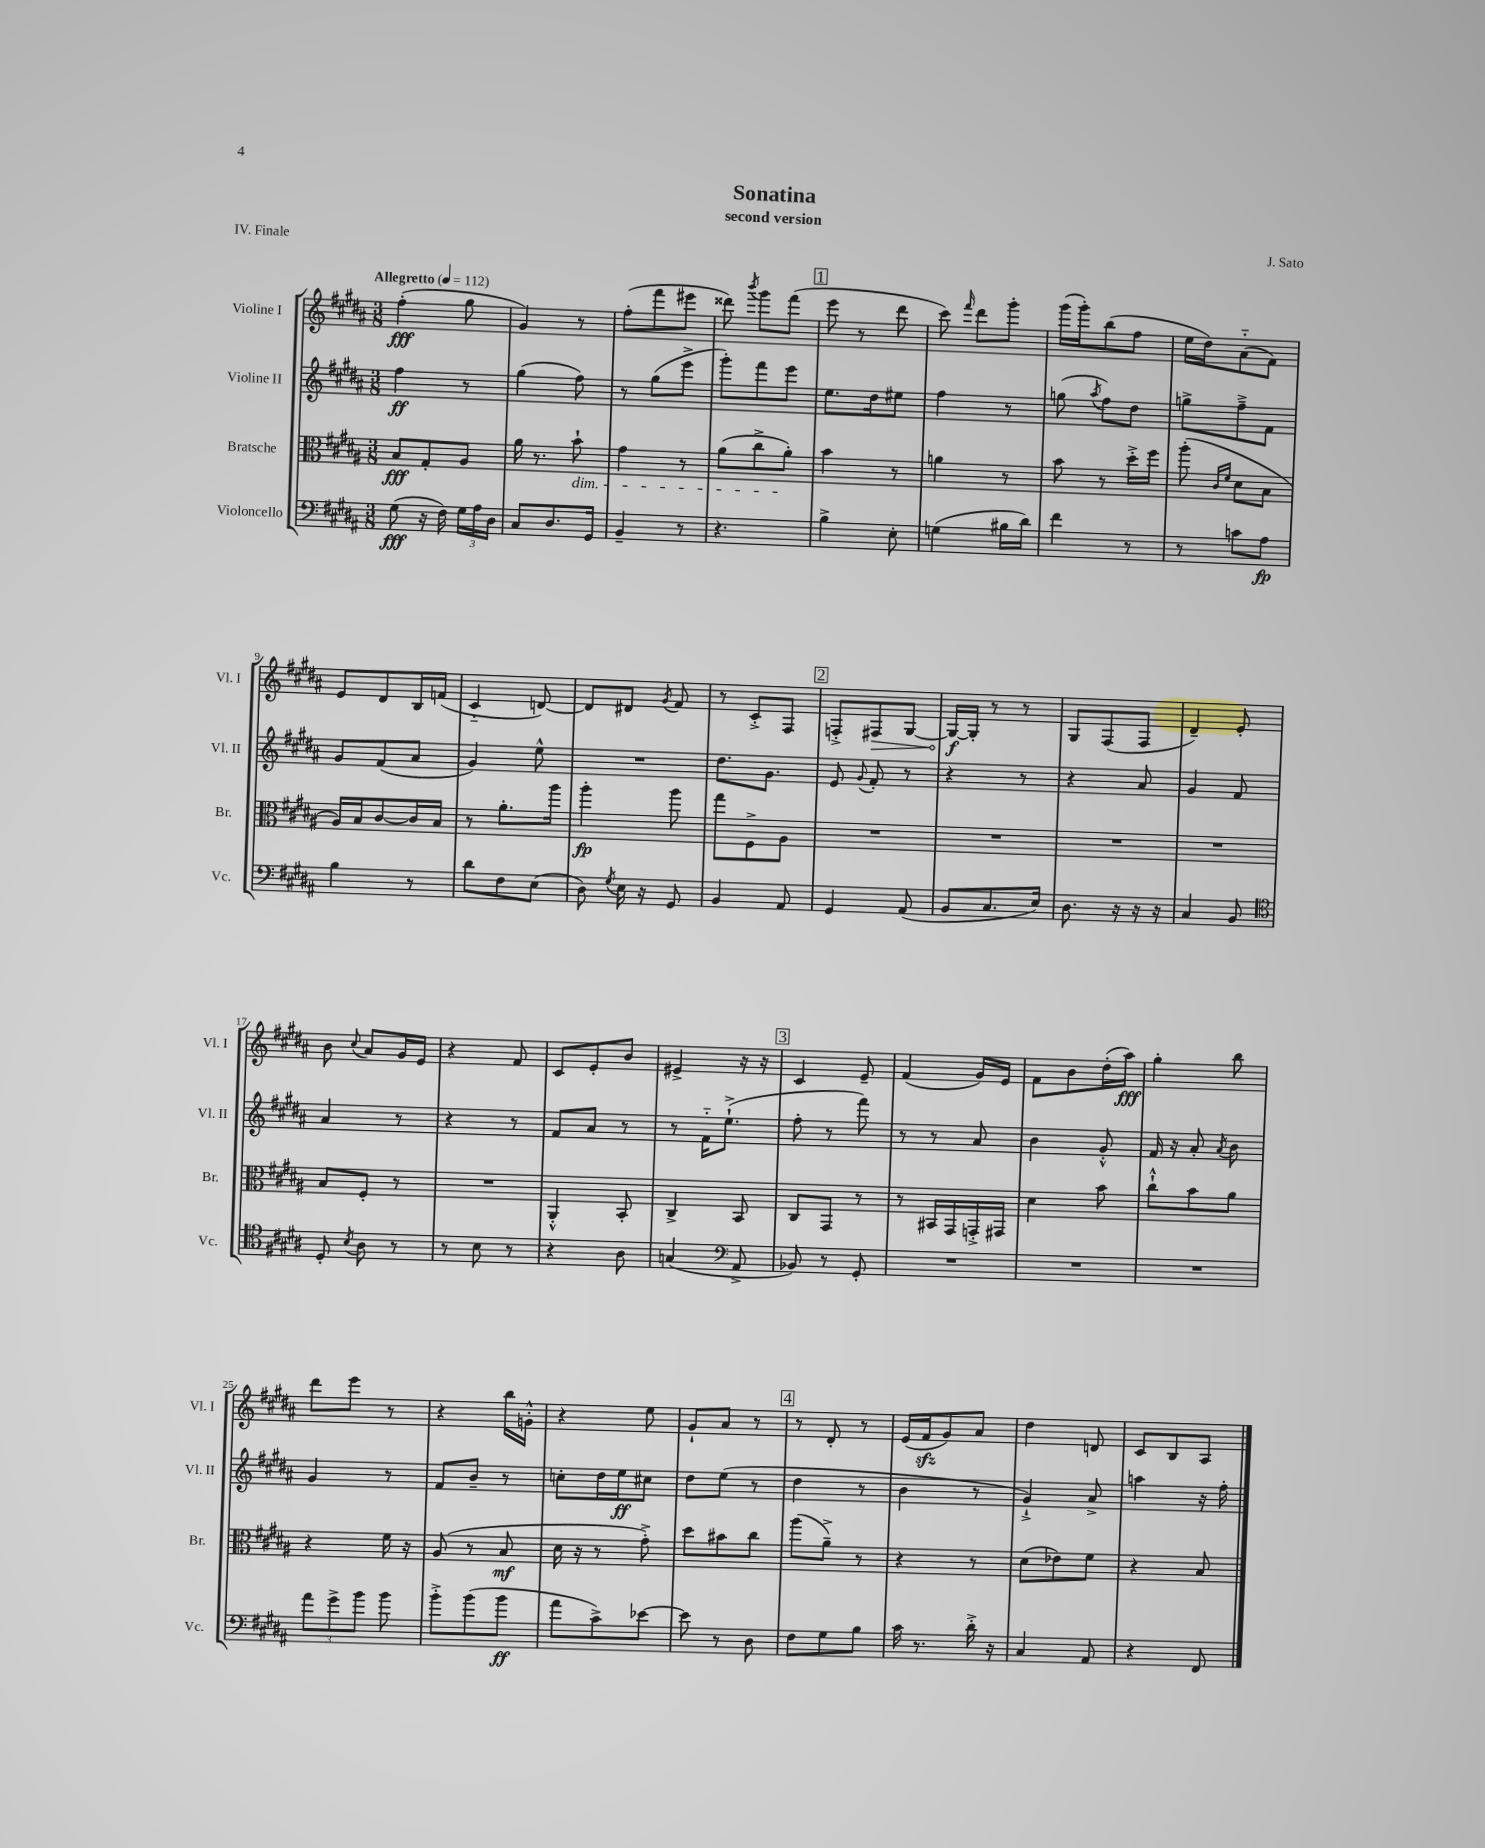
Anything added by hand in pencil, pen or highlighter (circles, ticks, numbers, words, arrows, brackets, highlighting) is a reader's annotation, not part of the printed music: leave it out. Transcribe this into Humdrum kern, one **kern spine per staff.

**kern	**dynam	**kern	**dynam	**kern	**dynam	**kern	**dynam
*part4	*part4	*part3	*part3	*part2	*part2	*part1	*part1
*staff4	*staff4	*staff3	*staff3	*staff2	*staff2	*staff1	*staff1
*I"Violoncello	*	*I"Bratsche	*	*I"Violine II	*	*I"Violine I	*
*I'Vc.	*	*I'Br.	*	*I'Vl. II	*	*I'Vl. I	*
*clefF4	*	*clefC3	*	*clefG2	*	*clefG2	*
*k[f#c#g#d#a#]	*	*k[f#c#g#d#a#]	*	*k[f#c#g#d#a#]	*	*k[f#c#g#d#a#]	*
*M3/8	*	*M3/8	*	*M3/8	*	*M3/8	*
*MM112	*	*MM112	*	*MM112	*	*MM112	*
=1	=1	=1	=1	=1	=1	=1	=1
!	!	!	!	!	!	!LO:TX:a:B:t=Allegretto	!
(8G#\	fff	8B/L	fff	4ff#\	ff	(4ff#'\	fff
16r	.	8G#'/	.	.	.	.	.
16F#\)	.	.	.	.	.	.	.
24G#\LL	.	8A#/J	.	8r	.	8gg#\	.
24A#\	.	.	.	.	.	.	.
24D#\JJ	.	.	.	.	.	.	.
=2	=2	=2	=2	=2	=2	=2	=2
8C#/L	.	16a#\	.	(4gg#\	.	4g#/)	.
.	.	8.r	.	.	.	.	.
8.D#/	.	.	.	.	.	.	.
!	!	!LO:TX:b:i:t=dim.	!	!	!	!	!
.	.	8b`\	.	8ff#\)	.	8r	.
16GG#/Jk	.	.	.	.	.	.	.
=3	=3	=3	=3	=3	=3	=3	=3
4BB~/	.	4g#\	.	8r	.	(8ff#'\L	.
.	.	.	.	(8gg#\L	.	8fff#\	.
8r	.	8r	.	8eee^\J	.	8eee#X\J	.
=4	=4	=4	=4	=4	=4	=4	=4
4.r	.	(8a#\L	.	8ggg#'\L)	.	8ddd##X\)	.
.	.	.	.	.	.	8qbbb/	.
.	.	8cc#^\	.	8fff#\	.	8ggg#\L	.
.	.	8a#'\J)	.	8eee\J	.	(8fff#\J	.
!!LO:REH:place=s1:t=1
=5	=5	=5	=5	=5	=5	=5	=5
4B^\	.	4b\	.	8.ee\L	.	8eee\	.
.	.	.	.	.	.	8r	.
.	.	.	.	16dd#\k	.	.	.
8E'\	.	8r	.	8ee#X\J	.	8ddd#\	.
=6	=6	=6	=6	=6	=6	=6	=6
(4Gn\	.	4an\	.	4ff#\	.	8ccc#\)	.
.	.	.	.	.	.	16qqfff#/	.
.	.	.	.	.	.	8ddd#\L	.
16B#X\LL	.	8r	.	8r	.	8ggg#'\J	.
16d#\JJ)	.	.	.	.	.	.	.
=7	=7	=7	=7	=7	=7	=7	=7
4f#\	.	8b\	.	(8ggn\	.	(16ggg#\LL	.
.	.	.	.	.	.	16ggg#'\J)	.
.	.	.	.	8qaa#/	.	.	.
.	.	8r	.	8ff#\L)	.	(8bb\	.
8r	.	16dd#'^\LL	.	8dd#\J	.	8ff#\J	.
.	.	16ff#\JJ	.	.	.	.	.
=8	=8	=8	=8	=8	=8	=8	=8
8r	.	(8aa#'\	.	8ggn^\L	.	16ee\LL	.
.	.	.	.	.	.	16dd#\J)	.
.	.	16qqc#/LL	.	.	.	.	.
.	.	16qqf#/JJ	.	.	.	.	.
8cn\L	.	8d#\L	.	8ff#~^\	.	(8a#\	.
8A#\J	fp	8B\J	.	8f#\J	.	8f#\J)	.
!!LO:LB:g=z
=9	=9	=9	=9	=9	=9	=9	=9
4B\	.	16A#/LL)	.	8g#/L	.	8e/L	.
.	.	16B/J	.	.	.	.	.
.	.	[8c#/	.	(8f#/	.	8d#/	.
8r	.	16c#/L]	.	8a#/J	.	16B/L	.
.	.	16B/JJ	.	.	.	(16fn/JJ	.
=10	=10	=10	=10	=10	=10	=10	=10
8d#\L	.	8r	.	4g#/)	.	4c#/	.
8F#\	.	8.a#'\L	.	.	.	.	.
(8E\J	.	.	.	8ee^^\	.	[8dn/)	.
.	.	16aa#\Jk	.	.	.	.	.
=11	=11	=11	=11	=11	=11	=11	=11
8D#\)	.	4aa#'\	fp	4.r	.	8d/L]	.
8qG#/	.	.	.	.	.	.	.
16E\	.	.	.	.	.	8d#X/J	.
16r	.	.	.	.	.	.	.
.	.	.	.	.	.	8qg#/	.
8GG#/	.	8aa#\	.	.	.	8f#/	.
=12	=12	=12	=12	=12	=12	=12	=12
4BB/	.	8gg#\L	.	8.dd#\L	.	8r	.
.	.	8F#^\	.	.	.	8c#'^/L	.
.	.	.	.	8.g#\J	.	.	.
8AA#/	.	8A#\J	.	.	.	8F#/J	.
!!LO:REH:place=s1:t=2
=13	=13	=13	=13	=13	=13	=13	=13
4GG#/	.	4.r	.	8e/	.	8Fn'^/L	.
.	.	.	.	8qqg#/	.	.	.
!	!	!	!	!	!	!	!LO:HP:b
.	.	.	.	8f#'/	.	8F#X/	>
(8AA#/	.	.	.	8r	.	[8G#/J	.
=14	=14	=14	=14	=14	=14	=14	=14
8BB/L	.	4.r	.	4r	.	16G#/LL_	f
.	.	.	.	.	.	16G#'/JJ]	]
8.C#/	.	.	.	.	.	8r	.
.	.	.	.	8r	.	8r	.
16E/Jk)	.	.	.	.	.	.	.
=15	=15	=15	=15	=15	=15	=15	=15
8.D#\	.	4.r	.	4r	.	8G#/L	.
.	.	.	.	.	.	(8F#/	.
16r	.	.	.	.	.	.	.
16r	.	.	.	8a#/	.	8F#/J	.
16r	.	.	.	.	.	.	.
=16	=16	=16	=16	=16	=16	=16	=16
4C#/	.	4.r	.	4g#/	.	4d#~/)	.
8BB/	.	.	.	8f#/	.	8e'/	.
!!LO:LB:g=z
=17	=17	=17	=17	=17	=17	=17	=17
*clefC4	*	*	*	*	*	*	*
8D#'/	.	8B/L	.	4a#/	.	8b\	.
8qB/	.	.	.	.	.	8qqcc#/	.
8A#\	.	8F#'/J	.	.	.	8a#/L	.
8r	.	8r	.	8r	.	16g#/L	.
.	.	.	.	.	.	16e/JJ	.
=18	=18	=18	=18	=18	=18	=18	=18
8r	.	4.r	.	4r	.	4r	.
8B\	.	.	.	.	.	.	.
8r	.	.	.	8r	.	8f#/	.
=19	=19	=19	=19	=19	=19	=19	=19
4r	.	4AA#'^^/	.	8f#/L	.	8c#/L	.
.	.	.	.	8a#/J	.	8e'/	.
8A#\	.	8BB'/	.	8r	.	8b/J	.
=20	=20	=20	=20	=20	=20	=20	=20
(4Gn/	.	4C#^/	.	8r	.	4e#X^/	.
.	.	.	.	16f#\KL	.	.	.
.	.	.	.	(8.ee`^\J	.	.	.
*clefF4	*	*	*	*	*	*	*
8AA#^/	.	8BB/	.	.	.	16r	.
.	.	.	.	.	.	16r	.
!!LO:REH:place=s1:t=3
=21	=21	=21	=21	=21	=21	=21	=21
8BB-X/)	.	8C#/L	.	8ff#'\	.	4c#/	.
8r	.	8GG#/J	.	8r	.	.	.
8GG#'/	.	8r	.	8fff#\)	.	8e~/	.
=22	=22	=22	=22	=22	=22	=22	=22
4.r	.	8r	.	8r	.	(4f#/	.
.	.	16BB#X/LL	.	8r	.	.	.
.	.	16GG#/	.	.	.	.	.
.	.	16GGn'^/	.	8a#/	.	16g#/LL)	.
.	.	16GG#X/JJ	.	.	.	16e/JJ	.
=23	=23	=23	=23	=23	=23	=23	=23
4.r	.	4d#\	.	4b\	.	8f#\L	.
.	.	.	.	.	.	8b\	.
.	.	8b\	.	8g#'^^/	.	(16dd#'\L	.
.	.	.	.	.	.	16aa#\JJ)	fff
=24	=24	=24	=24	=24	=24	=24	=24
4.r	.	8cc#`^^\L	.	16f#/	.	4gg#'\	.
.	.	.	.	16r	.	.	.
.	.	8b\	.	8a#'/	.	.	.
.	.	.	.	8qa#/	.	.	.
.	.	8a#\J	.	8b\	.	8bb\	.
!!LO:LB:g=z
=25	=25	=25	=25	=25	=25	=25	=25
12a#\L	.	4r	.	4g#/	.	8ddd#\L	.
12g#^\	.	.	.	.	.	.	.
.	.	.	.	.	.	8eee\J	.
12b\J	.	.	.	.	.	.	.
8b\	.	16f#\	.	8r	.	8r	.
.	.	16r	.	.	.	.	.
=26	=26	=26	=26	=26	=26	=26	=26
8b'^\L	.	(8A#/	.	8f#/L	.	4r	.
(8b\	.	8r	.	8b~/J	.	.	.
8b\J	ff	8B/	mf	8r	.	16bb\LL	.
.	.	.	.	.	.	16gn'^^\JJ	.
=27	=27	=27	=27	=27	=27	=27	=27
8a#\L	.	16d#\	.	8ccn'\L	.	4r	.
.	.	16r	.	.	.	.	.
8c#^\)	.	8r	.	16dd#\L	.	.	.
.	.	.	.	16ee\J	ff	.	.
[8e-X\J	.	8g#'^\)	.	8cc#X\J	.	8ee\	.
=28	=28	=28	=28	=28	=28	=28	=28
8e-\]	.	8dd#\L	.	8dd#\L	.	8g#`/L	.
8r	.	8b#X\	.	(8ee\J	.	8a#/J	.
8D#\	.	8cc#\J	.	8r	.	8r	.
!!LO:REH:place=s1:t=4
=29	=29	=29	=29	=29	=29	=29	=29
8F#\L	.	(8aa#\L	.	4dd#\	.	8r	.
8G#\	.	8a#~^\J)	.	.	.	8d#'/	.
8B\J	.	8r	.	8r	.	8r	.
=30	=30	=30	=30	=30	=30	=30	=30
16c#\	.	4r	.	4b\	.	(16e/LL	.
8.r	.	.	.	.	.	16f#zz/J	.
.	.	.	.	.	.	8g#/)	.
16d#'^\	.	8r	.	8r	.	8a#/J	.
16r	.	.	.	.	.	.	.
=31	=31	=31	=31	=31	=31	=31	=31
4C#/	.	(8d#\L	.	4g#`^/)	.	4dd#\	.
.	.	8e-X\)	.	.	.	.	.
8AA#/	.	8f#\J	.	8a#^/	.	8dn/	.
=32	=32	=32	=32	=32	=32	=32	=32
4r	.	4r	.	4aan\	.	8c#/L	.
.	.	.	.	.	.	8B/	.
8FF#/	.	8B/	.	16r	.	8A#/J	.
.	.	.	.	16ff#'\	.	.	.
==	==	==	==	==	==	==	==
*-	*-	*-	*-	*-	*-	*-	*-
